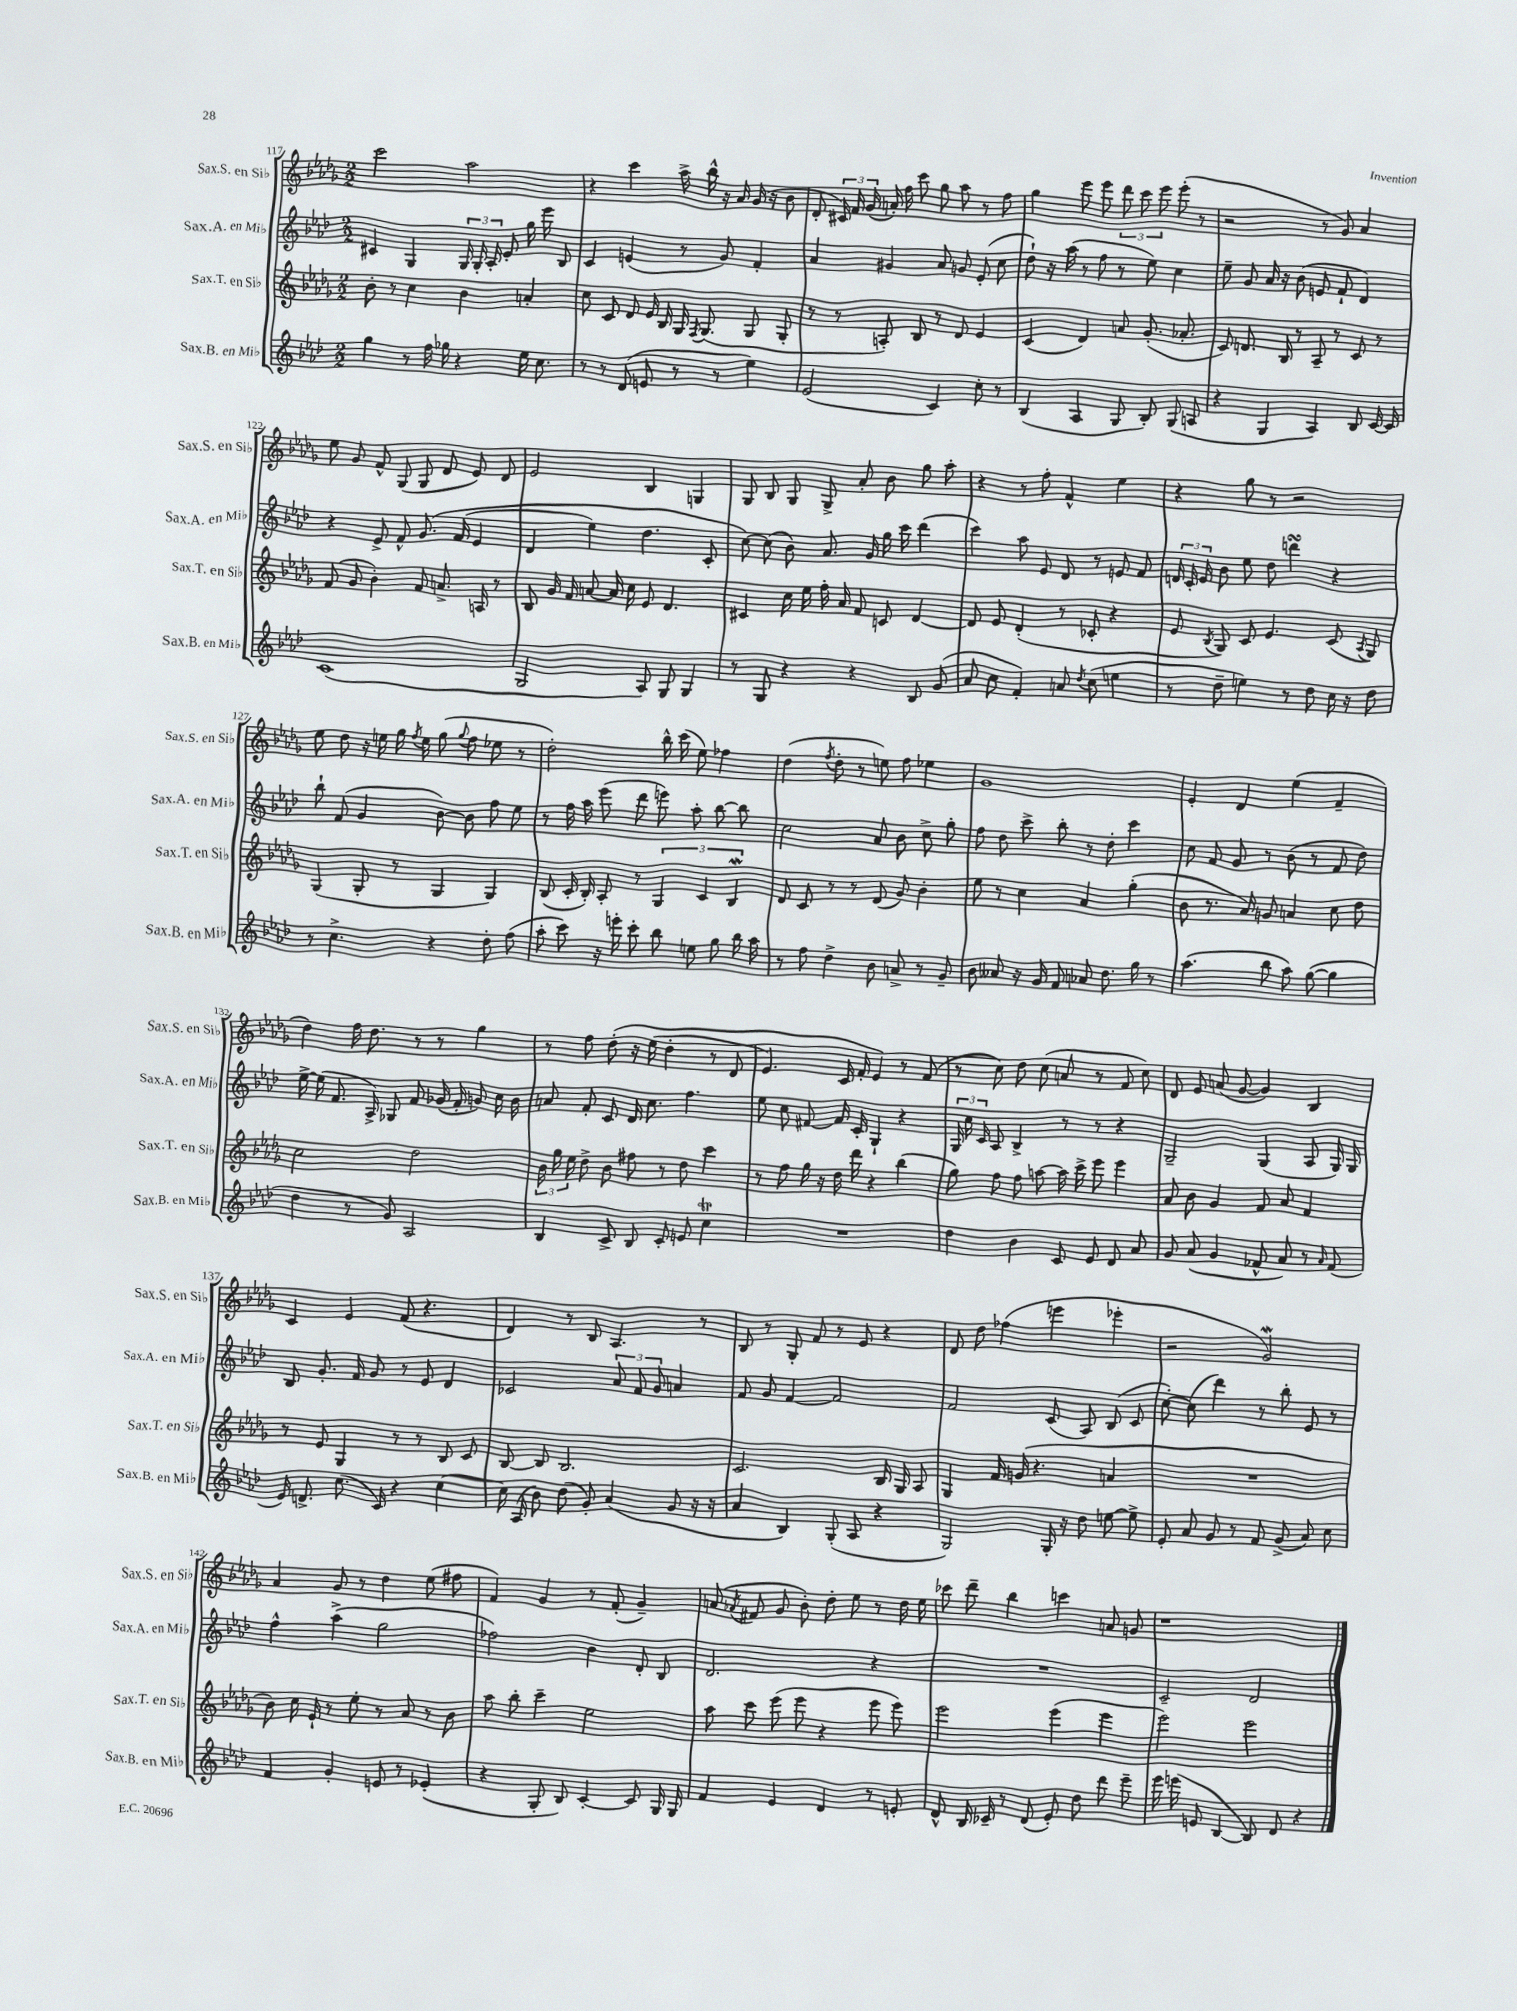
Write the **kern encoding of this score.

**kern	**kern	**kern	**kern
*staff4	*staff3	*staff2	*staff1
*clefG2	*clefG2	*clefG2	*clefG2
*k[b-e-a-d-]	*k[b-e-a-d-g-]	*k[b-e-a-d-]	*k[b-e-a-d-g-]
*M2/2	*M2/2	*M2/2	*M2/2
4gg	8b-'	4c#	2ccc
.	8r	.	.
8r	4cc	4G	.
16ff	.	.	.
16gg-	.	.	.
4r	4b-	24G	2aa-
.	.	24G'	.
.	.	24A-'	.
.	.	8e-'	.
16ee-	4a'	16gg	.
8.cc	.	16eee-	.
.	.	8B-	.
=	=	=	=
8r	8cc	4c	4r
8r	8c	.	.
(8d-	8d-	(4e	4ccc
8e	16e-	.	.
.	16B-	.	.
8r	16G-	8r	16aa-^
.	8qF	.	.
.	(8.G-	.	16bb-^^
8r	.	8g)	16r
.	.	.	16a-
4ee-)	8G-	4f'	(16g-
.	.	.	16r
.	8G-'	.	8b-
=	=	=	=
(2e-	8r	4a-	8d-'
.	8r	.	24c#)
.	.	.	24f
.	.	.	(24g-
.	8A')	4g#	16a')
.	.	.	16ff
.	8B-	.	8ccc
4c)	8r	8a-	8gg-
.	8d-	8g	8aa-
8cc'	4e-	(8e-'	8r
8r	.	8cc	8ff
=	=	=	=
(4B-	(4c	8dd-`)	4gg-
.	.	16r	.
.	.	(16aa-	.
4A-	4d-)	8r	8eee-
.	.	8ff	8eee-
8G	8a	8r	12ddd-
.	.	.	12ccc
8B-')	(8.g-'	8ee-)	.
.	.	.	12eee-
(8G	.	4cc	(8eee-'
.	8.a-'	.	.
8A	.	.	8r
=	=	=	=
4r	8c)	8ee-~	2r
.	8.d	8g	.
4G	.	16a-	.
.	16B-	16r	.
.	8r	(8b-	.
4A-)	8A-~	8e	8r
.	8r	8f`	8g-)
8B-	8c	4d-)	4a-
[16c	8r	.	.
16c]	.	.	.
=	=	=	=
(1c	(8f	4r	8ee-
.	8g-	.	8g-
.	4b-')	8e-^	8f^^
.	.	8f^^	(8G-
.	8f	&(8.g	8G-
.	8.a^	.	8d-
.	.	(16f	.
.	.	4e-	8e-)
.	16A	.	.
.	8r	.	8d-
=	=	=	=
2G	8B-	4d-	2e-
.	16g-	.	.
.	16f	.	.
.	[8a	4ee-)	.
.	16a]	.	.
.	16cc	.	.
8A-)	8e-	4.dd-	4B-
8G	4.d-	.	.
4G	.	.	4G
.	.	8c'	.
=	=	=	=
8r	4c#	[8cc&)	8G-
8G	.	(8cc]	8B-
4r	16cc	8b-)	8G-
.	16ee-	.	.
.	16ff'	8.a-	8G-^
.	16a-	.	.
4r	8f	.	8a-'
.	.	16g	.
.	8c	16gg	8b-
.	.	16ccc	.
8B-	[4d-	(4ddd-	8gg-
(8g	.	.	8aa-'
=	=	=	=
8a-	8d-]	4ccc)	4r
8cc	8e-	.	.
4f')	(4d-'	8aa-	8r
.	.	8e-	8ff'
8a	8r	8d-	4f^^
8qdd-	.	.	.
(8cc	8c-'	8r	.
4ee	4r	8e	4ee-
.	.	8f	.
=	=	=	=
8r	8e-	24d	4r
.	.	24c'	.
.	.	24e-	.
.	8qB-	.	.
8dd-~	8G-)	8b-	.
4ee)	8c	8ee-	8gg-
.	4.e-	8dd-	8r
8r	.	4ddd	2r
8dd-	.	.	.
16cc	(8c	4r	.
16r	.	.	.
.	8qA-	.	.
8dd-	8G-)	.	.
=	=	=	=
8r	(4G-	8bb-`	8ee-
4.cc^	.	(8f	8dd-
.	8G-'	4g	16r
.	.	.	16ee
.	8r	.	16gg-
.	.	.	8qff
.	.	.	16ee
4r	4G-	[8b-)	(8gg-
.	.	.	8qqgg-
.	.	8b-]	8ff
8dd-'	4G-)	8ff	8ee-
(8ff	.	8ee-	8r
=	=	=	=
8aa-'	(8B-	8r	2dd-')
8ccc)	16c'	16ff	.
.	16B-')	16aa-	.
16r	8A-'	(8eee-	.
16eee'	.	.	.
8ccc'	8r	8ddd-	.
8bb-	6G-	8eee)	16bb-^^
.	.	.	(16ccc
8ee	.	8aa-'	8ee-)
.	6c	.	.
8gg	.	[8bb-	4ff-
.	6B-	.	.
16bb-	.	8bb-]	.
16aa-	.	.	.
=	=	=	=
8r	8d-	2cc	(4dd-
8ff	8c	.	.
.	.	.	8qff
4dd-^	8r	.	8dd-'
.	8r	.	8r
8b-	(8d-	8a-	8ee)
8a^	8g-)	8b-	8ff
8r	4b-'	8cc^	4ee-
8g~	.	8gg'	.
=	=	=	=
8b-	8ee-	8ff	1g-
8a--	8r	8dd-	.
16r	4cc	8ccc^	.
16g	.	.	.
8f	.	8bb-'	.
8a-	4a-	8r	.
8.dd-	.	8dd-'	.
.	(4gg-'	4ccc	.
16gg	.	.	.
8r	.	.	.
=	=	=	=
(4.aa-	8b-	8cc	4e-'
.	8.r	8f	.
.	.	8g	4d-
.	16a-)	.	.
8bb-	8g	8r	.
8aa-)	4a	(8b-	(4ee-
([8gg	.	8r	.
4gg]	8cc	8f	4f~
.	8dd-	8dd-)	.
=	=	=	=
4dd-	2cc	[16ee-^	4dd-)
.	.	(16ee-]	.
.	.	8.f	.
8r	.	.	16ff
.	.	16A-^)	8.dd-
8g)	.	8G-	.
2A-	2dd-	8f	8r
.	.	(16g-	8r
.	.	16f'	.
.	.	8g)	4gg-
.	.	16cc	.
.	.	16b-	.
=	=	=	=
4B-	24b-	8a	8r
.	24gg-	.	.
.	24ee-	.	.
.	8dd-^	8f'	8ff
8c^	8b-	8c	&(8dd-'
8B-	8ff#	16d-	16r
.	.	8.cc	(16ee-
8c'	8r	.	4dd-'
8e	8dd-	4.ff	.
4cc	4ccc	.	8r
.	.	.	8d-
=	=	=	=
1r	8r	8ee-	4.e-)
.	8ff	8cc	.
.	16gg-	[8f#	.
.	16r	.	.
.	16dd-	16f#]	16c
.	16ddd-	16c'	16f'
.	4r	4G`	4e-&)
.	(4bb-	4r	8r
.	.	.	(8f
=	=	=	=
4dd-	8gg-)	24G	8r
.	.	24cc	.
.	.	24c	.
.	8ff	8A-	8cc)
4b-	8ff	4B-^	8dd-
.	[8aa	.	(8cc
8c	16aa]	8r	8a
.	16ccc^	.	.
8e-	8eee-	8r	8r
8d-	4eee-	4r	8f
8a-	.	.	8cc)
=	=	=	=
8g	8a-	2G~	8d-
(8a-	8b-	.	8e-
4g	4g-	.	(8a
.	.	.	[8g-
8f-^^	8f	(4G	4g-])
8a-)	8a-	.	.
8r	4f	8A-	4B-
16qqa-	.	.	.
(8f-	.	16G)	.
.	.	16G	.
=	=	=	=
16e-)	8r	8B-	4c
8.d^	.	.	.
.	8e-	8.g'	.
(8.cc	4G-	.	4e-
.	.	16f	.
.	.	8g	.
16c)	.	.	.
4r	8r	8r	(8f
.	8r	8e-	4.r
[4cc	8B-	4d-	.
.	8c	.	.
=	=	=	=
16cc]	[8B-	2c-	4d-)
(16A-	.	.	.
8b-)	8B-]	.	.
(8dd-	2.B-	.	8r
8g')	.	.	8B-
(4a-	.	12a-	4.A-
.	.	12f	.
.	.	12g	.
8g	.	4a	.
16r	.	.	8r
16r	.	.	.
=	=	=	=
4a-	2.c	8f	8B-
.	.	8g	8r
4B-)	.	[4f	8G-'
.	.	.	8f
(8G'	.	2f]	8r
8A-	.	.	8e-
4r	16B-	.	4r
.	16G-	.	.
.	8A-	.	.
=	=	=	=
2G)	4G-	2f	8d-
.	.	.	8dd-
.	16f	.	(4ff-
.	(16g	.	.
.	4.r	.	.
16G'	.	(8c	4eee
16r	.	.	.
8dd-	.	8A-)	.
[8ee	4a	(8B-	4eee-'
8ee^]	.	8c	.
=	=	=	=
8e-'	1r	[8cc')	2r
8a-	.	(8cc]	.
8g	.	4ddd-)	.
8r	.	.	.
8f	.	8r	2g-)
(8g^	.	8bb-'	.
8a-)	.	8e-	.
8cc	.	8r	.
=	=	=	=
4f	8b-)	4ff^^	4a-
.	16cc	.	.
.	16e-`	.	.
4g'	8r	(4aa-^	8g-
.	8ee-'	.	8r
8e	8r	2gg	4dd-
8r	8a-	.	.
(4e-'	8r	.	(8ee-
.	8b-	.	8ff#
=	=	=	=
4r	8aa-	2ff-)	4f)
.	8bb-'	.	.
8G'	4ccc~	.	4g-
8B-)	.	.	.
[4c'	2ee-	4b-	8r
.	.	.	(8f'
8c]	.	8d-'	4g-~)
16G	.	8B-	.
16G	.	.	.
=	=	=	=
4f	8aa-	2.d-	(8a
.	.	.	8qa-
.	8ccc	.	8f#
4e-	(8eee-	.	8g-
.	8eee-	.	8b-')
4d-	4r	.	8dd-'
.	.	.	8ee-
8r	8eee-	4r	8r
8e'	8eee-)	.	16dd-
.	.	.	16ee-
=	=	=	=
8d-^^	2eee-	1r	8ccc-
16B-	.	.	8ddd-~
16c-~	.	.	.
8r	.	.	4bb-
(8d-	.	.	.
8e-')	(4eee-	.	4ccc
8dd-	.	.	.
8ddd-	4eee-	.	8a
8eee-~	.	.	8g
=	=	=	=
16eee-	2eee-)	2c~	1r
(16eee	.	.	.
8e	.	.	.
[4B-	.	.	.
8B-])	2eee-	2d-	.
8d-	.	.	.
4r	.	.	.
==	==	==	==
*-	*-	*-	*-
